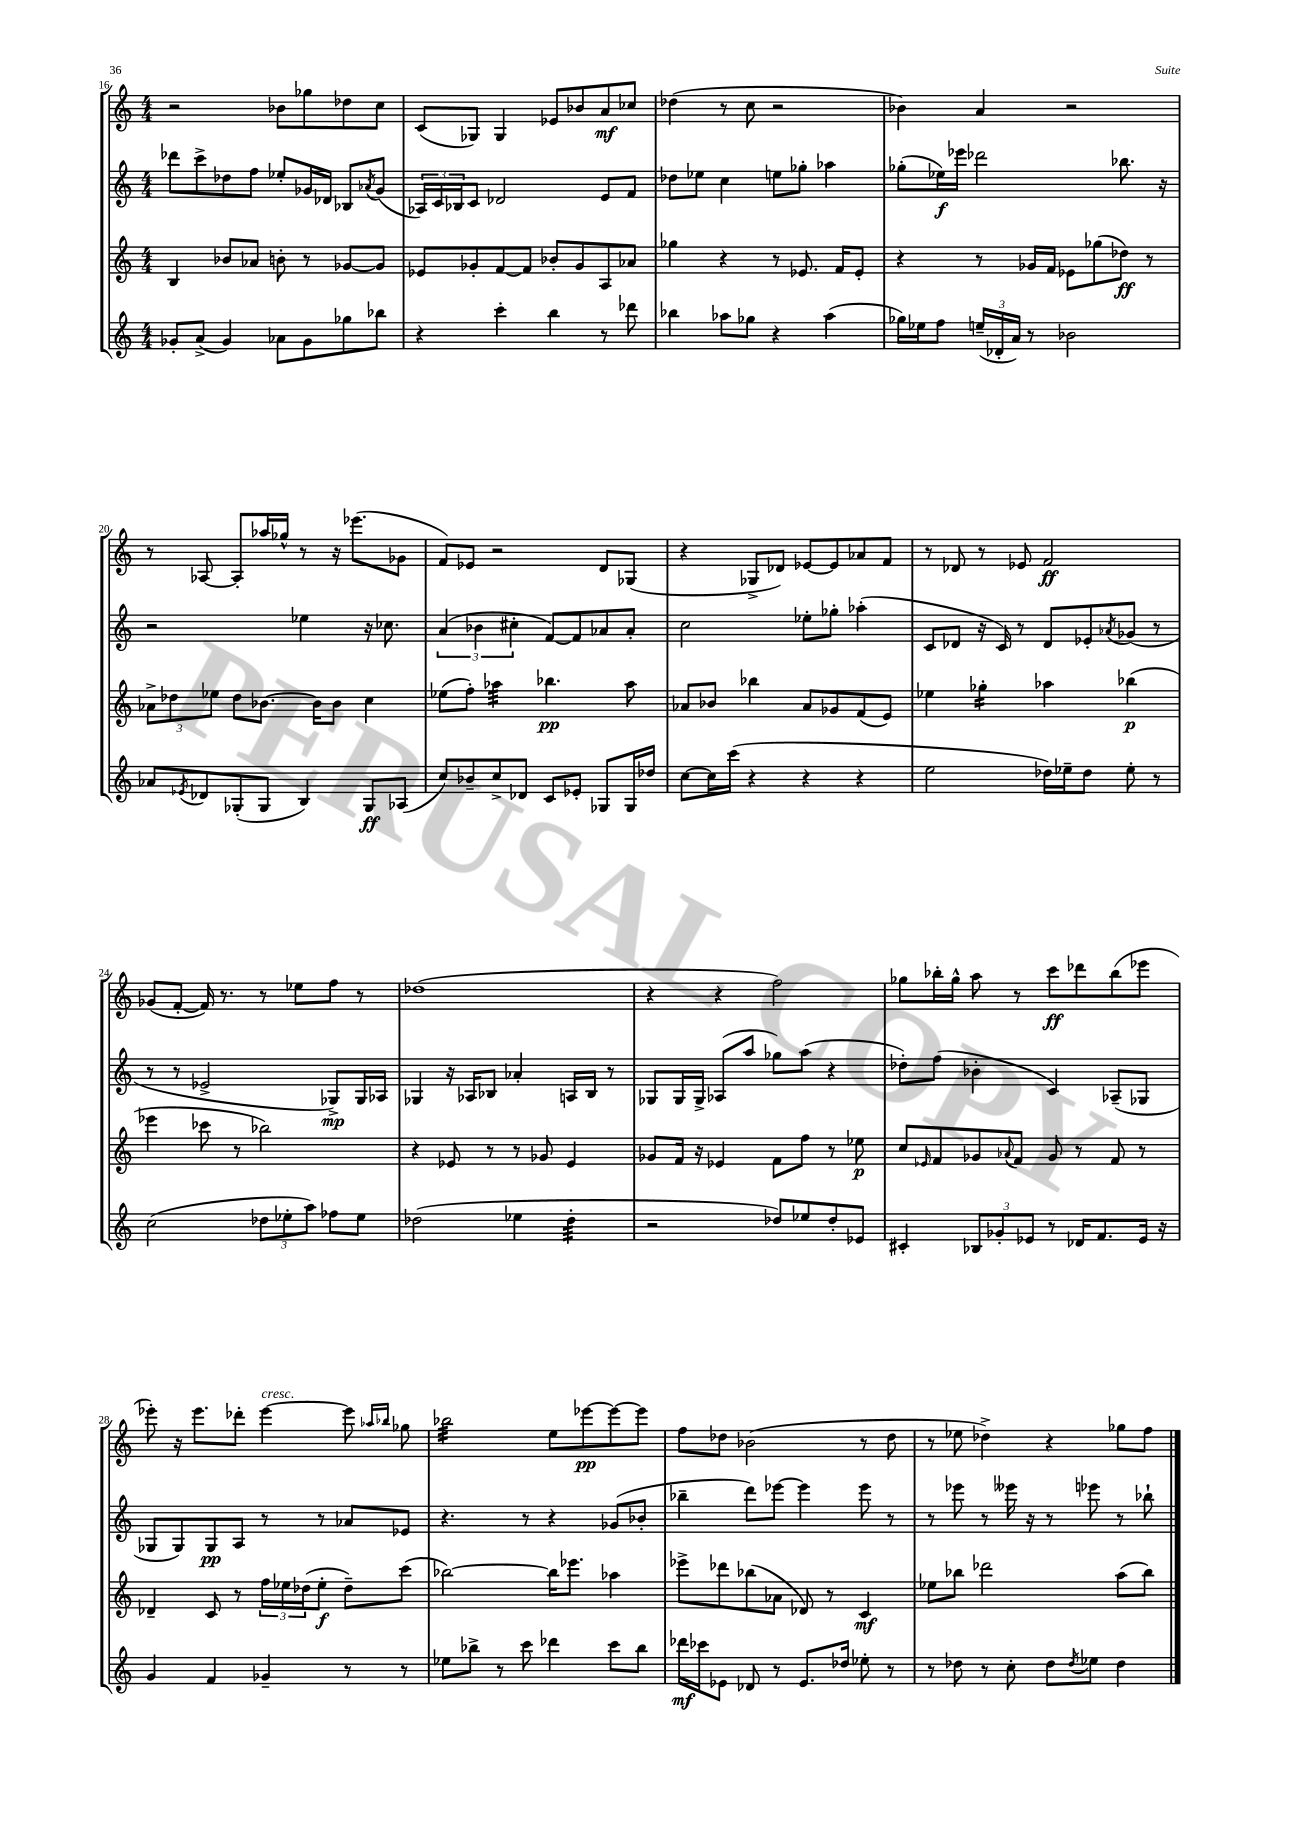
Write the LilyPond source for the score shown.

<<
\new StaffGroup <<
\new Staff = "s0" {
    \clef treble \key c \major \numericTimeSignature \time 4/4
    r2 bes'8 ges''8 des''8 c''8 |
    c'8( ges8) ges4 ees'8 bes'8 a'8\mf ces''8 |
    des''4( r8 c''8 r2 |
    bes'4) a'4 r2 |
    r8 aes8~ aes8-. aes''16 ges''16-^ r8 r16 ees'''8.( ges'8 |
    f'8) ees'8 r2 d'8 ges8( |
    r4 ges8-> des'8) ees'8~ ees'8 aes'8 f'8 |
    r8 des'8 r8 ees'8 f'2\ff |
    ges'8( f'8~-. f'16) r8. r8 ees''8 f''8 r8 |
    des''1( |
    r4 r4 f''2) |
    ges''8 bes''16-. ges''16-^ a''8 r8 c'''8\ff des'''8 bes''8( ees'''8 |
    ees'''8-.) r16 ees'''8. des'''8-. ees'''4~^\markup { \italic "cresc." } ees'''8 \grace { aes''16 bes''16 } ges''8 |
    bes''2:32 e''8 ees'''8~\pp ees'''8~ ees'''8 |
    f''8 des''8 bes'2( r8 des''8 |
    r8 ees''8 des''4->) r4 ges''8 f''8 \bar "|." |
}
\new Staff = "s1" {
    \clef treble \key c \major \numericTimeSignature \time 4/4
    des'''8 c'''8-> des''8 f''8 ees''8-. ges'16 des'16 bes8 \acciaccatura { aes'8 } ges'8( |
    \tuplet 3/2 { aes16) c'16 bes16 } c'8 des'2 e'8 f'8 |
    des''8 ees''8 c''4 e''8 ges''8-. aes''4 |
    ges''8-.( ees''16\f) ees'''16 des'''2 bes''8. r16 |
    r2 ees''4 r16 ces''8. |
    \tuplet 3/2 { a'4( bes'4 cis''4-. } f'8~) f'8 aes'8 aes'8-. |
    c''2 ees''8-. ges''8-. aes''4-.( |
    c'8 des'8 r16 c'16) r8 des'8 ees'8-. \acciaccatura { aes'8 } ges'8( r8 |
    r8 r8 ees'2-> ges8->\mp) ges16 aes16 |
    ges4 r16 aes16 bes8 aes'4-. a16 bes16 r8 |
    ges8 ges16 ges16-> aes8( a''8 ges''8) a''8( r4 |
    des''8-.) f''8( bes'4-. c'4) aes8--( ges8 |
    ges8 ges8) ges8\pp a8 r8 r8 aes'8 ees'8 |
    r4. r8 r4 ges'8( bes'8-. |
    bes''4-- d'''8) ees'''8~ ees'''4 ees'''8 r8 |
    r8 ees'''8 r8 eeses'''16 r16 r8 ees'''8 r8 bes''8-! \bar "|." |
}
\new Staff = "s2" {
    \clef treble \key c \major \numericTimeSignature \time 4/4
    b4 bes'8 aes'8 b'8-. r8 ges'8~ ges'8 |
    ees'8 ges'8-. f'8~ f'8 bes'8-. ges'8 a8 aes'8 |
    ges''4 r4 r8 ees'8. f'16 ees'8-. |
    r4 r8 ges'16 f'16 ees'8 ges''8( des''8\ff) r8 |
    \tuplet 3/2 { aes'8-> des''8 ees''8 } des''8 bes'8.~ bes'16 bes'8 c''4 |
    ees''8( f''8-.) aes''4:32 bes''4.\pp aes''8 |
    aes'8 bes'8 bes''4 aes'8 ges'8 f'8( e'8) |
    ees''4 ges''4:16-. aes''4 bes''4\p( |
    ees'''4 ces'''8 r8 bes''2) |
    r4 ees'8 r8 r8 ges'8 ees'4 |
    ges'8 f'16 r16 ees'4 f'8 f''8 r8 ees''8\p |
    c''8 \grace { ees'16 } f'8 ges'8 \appoggiatura { aes'8 } f'8 ges'8 r8 f'8 r8 |
    des'4-- c'8 r8 \tuplet 3/2 { f''16 ees''16 des''16( } ees''8-.\f des''8--) c'''8( |
    bes''2~) bes''16 ees'''8. aes''4 |
    ees'''8-> des'''8 bes''8( aes'8 des'8) r8 c'4\mf |
    ees''8 bes''8 des'''2 a''8( bes''8) \bar "|." |
}
\new Staff = "s3" {
    \clef treble \key c \major \numericTimeSignature \time 4/4
    ges'8-. a'8->( ges'4) aes'8 ges'8 ges''8 bes''8 |
    r4 c'''4-. b''4 r8 des'''8 |
    bes''4 aes''8 ges''8 r4 aes''4( |
    ges''16) ees''16 f''8 \tuplet 3/2 { e''16--( des'16-. a'16) } r8 bes'2 |
    aes'8 \acciaccatura { ees'8 } des'8 ges8-.( ges8 b4) ges8\ff aes8( |
    c''8) bes'8-- c''8-> des'8 c'8 ees'8-. ges8 ges16 des''16 |
    c''8~ c''16 c'''16( r4 r4 r4 |
    e''2 des''16) ees''16-- des''8 ees''8-. r8 |
    c''2( \tuplet 3/2 { des''8 ees''8-. a''8) } fes''8 ees''8 |
    des''2( ees''4 des''4:32-. |
    r2 des''8) ees''8 des''8-. ees'8 |
    cis'4-. \tuplet 3/2 { bes8 ges'8-. ees'8 } r8 des'16 f'8. ees'16 r16 |
    g'4 f'4 ges'4-- r8 r8 |
    ees''8 bes''8-> r8 c'''8 des'''4 c'''8 bes''8 |
    des'''16\mf ces'''16 ees'8 des'8 r8 ees'8. des''16 ees''8-. r8 |
    r8 des''8 r8 c''8-. des''8 \acciaccatura { des''8 } ees''8 des''4 \bar "|." |
}
>>
>>
\layout { \context { \Score currentBarNumber = #16 } }
